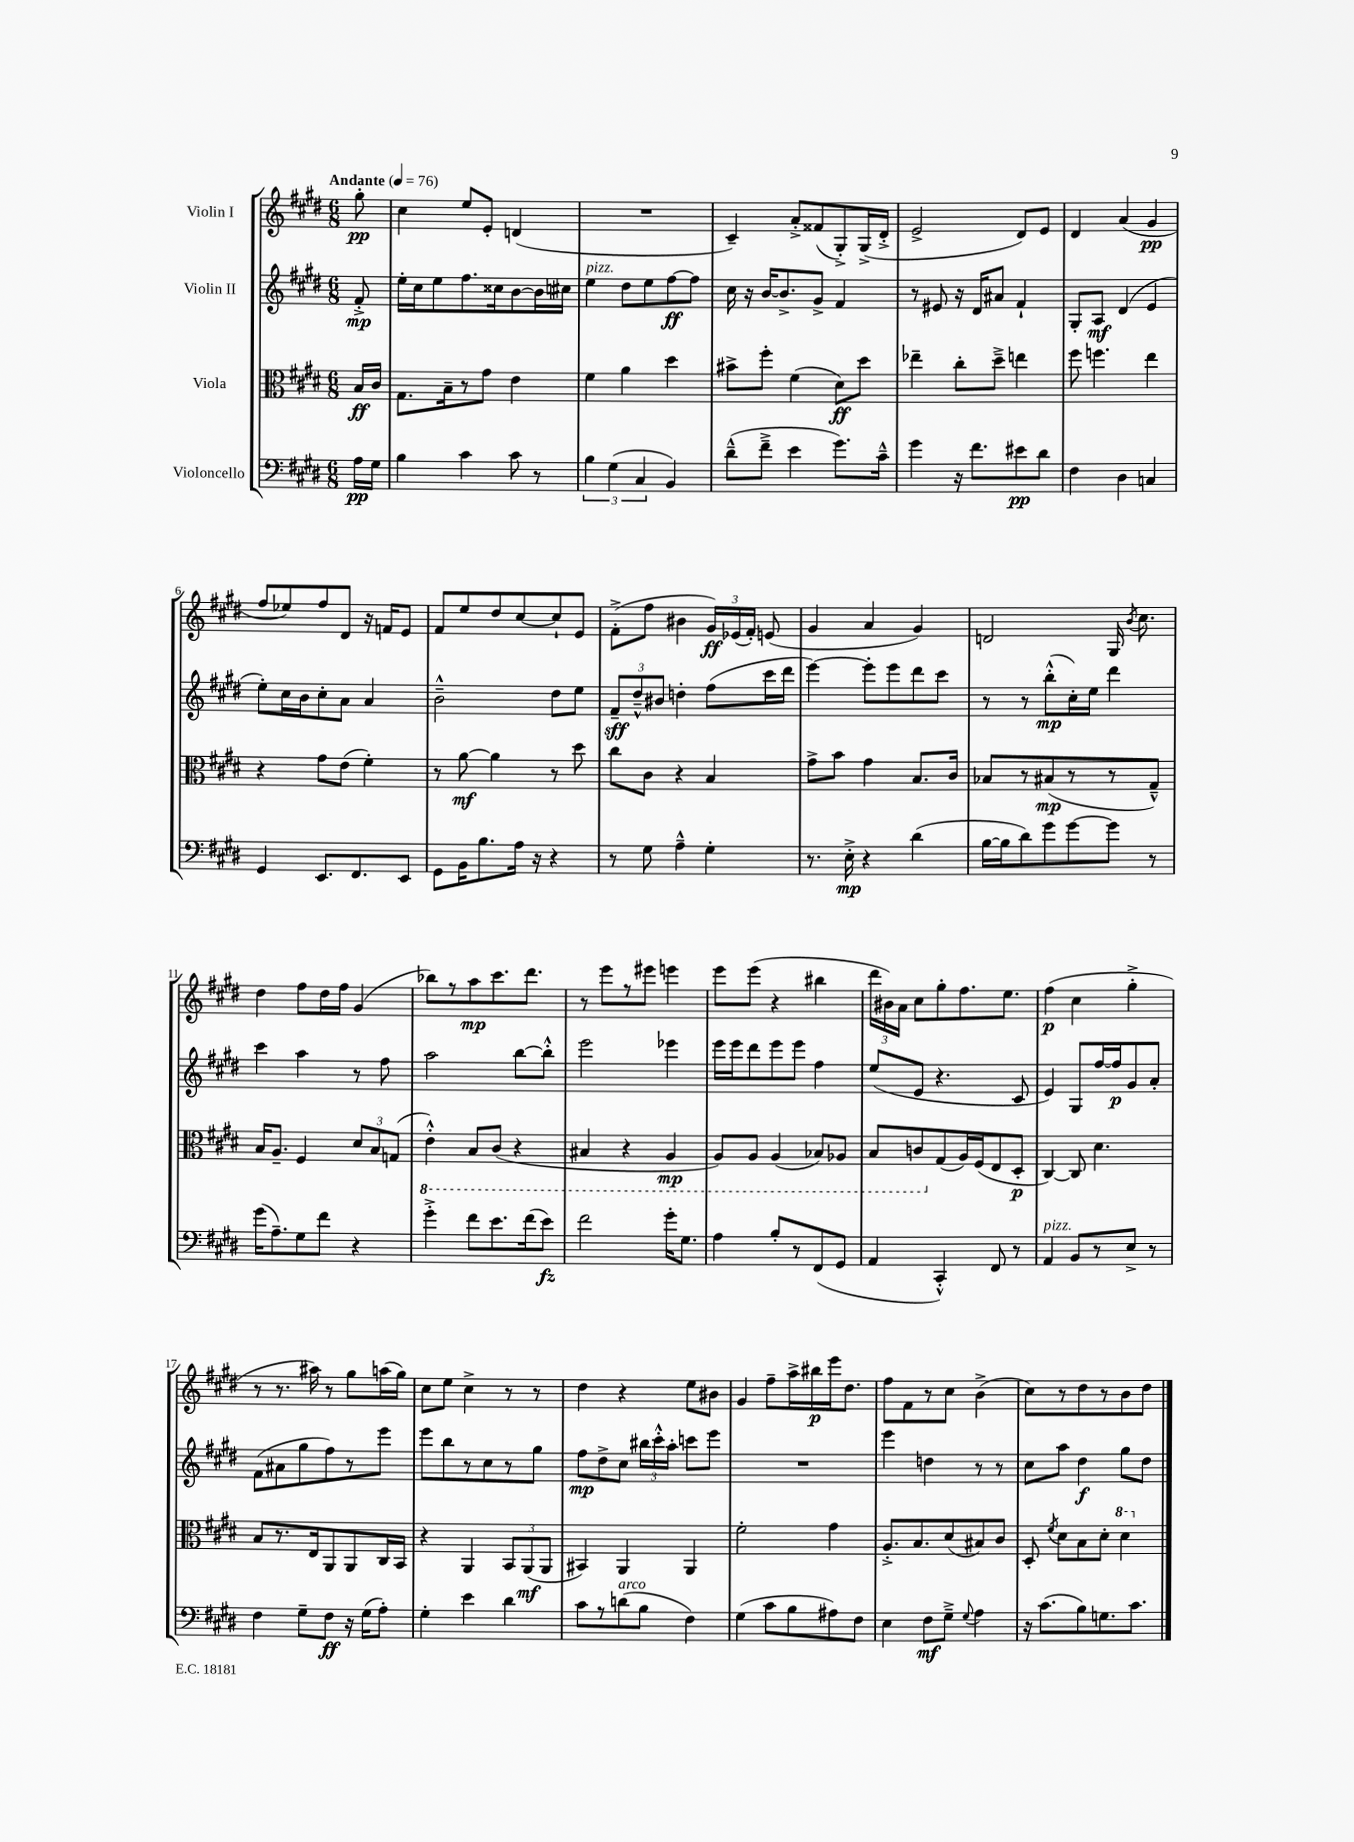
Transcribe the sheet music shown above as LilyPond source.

<<
\new StaffGroup <<
\new Staff = "s0" \with { instrumentName = "Violin I" } {
    \clef treble \key e \major \numericTimeSignature \time 6/8 \partial 8 \tempo "Andante" 4 = 76
    \autoBeamOff gis''8-.\pp |
    cis''4 e''8[ e'8]-. d'4( |
    R2. |
    cis'4--) a'8[-.-> fisis'8( gis8-.->) gis16->( dis'16]-.-> |
    e'2-> dis'8[) e'8] |
    dis'4 a'4( gis'4\pp |
    fis''8[ ees''8) fis''8 dis'8] r16 f'16[ e'8] |
    fis'8[ e''8 dis''8 cis''8~ cis''8-! e'8] |
    fis'8[-.->( fis''8] bis'4 \tuplet 3/2 { gis'16[\ff) ees'16( fis'16]-.) } e'8( |
    gis'4 a'4 gis'4) |
    d'2 gis16 \acciaccatura { b'8 } cis''8. |
    dis''4 fis''8[ dis''16 fis''16] gis'4( |
    bes''8[) r8 a''8\mp cis'''8. dis'''8.] |
    r8 e'''8[ r8 eis'''8] e'''4 |
    e'''8[ e'''8]( r4 bis''4 |
    \tuplet 3/2 { dis'''16[ bis'16) a'16] } cis''8[ gis''8-. fis''8. e''8.] |
    fis''4\p( cis''4 gis''4-.-> |
    r8 r8. ais''16) r8 gis''8[ a''16( gis''16]) |
    cis''8[ e''8] cis''4-> r8 r8 |
    dis''4 r4 e''8[ bis'8] |
    gis'4 fis''8[-- a''16-> bis''16\p e'''16 dis''8.] |
    fis''8[ fis'8 r8 cis''8] b'4->( |
    cis''8[) r8 dis''8 r8 b'8 dis''8] \bar "|." |
}
\new Staff = "s1" \with { instrumentName = "Violin II" } {
    \clef treble \key e \major \numericTimeSignature \time 6/8 \partial 8
    \autoBeamOff fis'8-.->\mp |
    e''16[-. cis''16 e''8 fis''8. cisis''16 b'8~ b'16 cis''16] |
    e''4^\markup { \italic "pizz." } dis''8[ e''8 fis''8~\ff fis''8] |
    cis''16 r16 b'16[~ b'8.-> gis'8]-> fis'4 |
    r8 eis'8 r16 dis'16[ ais'8] fis'4-! |
    gis8[-. a8]\mf dis'4( e'4 |
    e''8[-.) cis''16 b'16 cis''8-. a'8] a'4 |
    b'2---^ dis''8[ e''8] |
    \tuplet 3/2 { fis'8[--\sff dis''8---^ bis'8] } d''4-. fis''8[( cis'''16 dis'''16] |
    e'''4~) e'''8[-. e'''8 dis'''8 cis'''8] |
    r8 r8 b''8[-.-^\mp( cis''16-.) e''16] dis'''4 |
    cis'''4 a''4 r8 fis''8 |
    a''2 b''8[~ b''8]-.-^ |
    e'''2 ees'''4 |
    e'''16[ e'''16 dis'''8 e'''8 e'''8] fis''4 |
    e''8[( e'8] r4. cis'8 |
    e'4) gis8[ fis''16~ fis''16\p gis'8 a'8]-. |
    fis'8[( ais'8 gis''8 fis''8) r8 e'''8] |
    e'''8[ b''8 r8 cis''8 r8 gis''8] |
    fis''8[\mp dis''8-> cis''8] \tuplet 3/2 { bis''16[ cis'''16-.-^ a''16]-. } c'''8[ e'''8] |
    R2. |
    e'''4 d''4 r8 r8 |
    cis''8[ a''8] dis''4\f gis''8[ dis''8] \bar "|." |
}
\new Staff = "s2" \with { instrumentName = "Viola" } {
    \clef alto \key e \major \numericTimeSignature \time 6/8 \partial 8
    \autoBeamOff b16[\ff cis'16] |
    gis8.[ b16-- r8 gis'8] e'4 |
    fis'4 a'4 dis''4 |
    bis'8[-> fis''8]-. fis'4( dis'8[\ff) dis''8] |
    ees''4-- cis''8[-. dis''8]---> e''4 |
    fis''8 f''4. e''4 |
    r4 gis'8[ e'8]( fis'4-.) |
    r8 a'8~\mf a'4 r8 dis''8 |
    cis''8[ cis'8] r4 b4 |
    gis'8[-> b'8] gis'4 b8.[ cis'16] |
    bes8[ r8 bis8\mp( r8 r8 gis8]---^) |
    b16[ a8.]-- fis4 \tuplet 3/2 { dis'8[ b8 g8]( } |
    \ottava #-1 e4-.-^) b,8[ cis8]( r4 |
    bis,4 r4 a,4\mp |
    a,8[) a,8] a,4( bes,8[) aes,8] |
    b,8[ c8 \ottava #0 gis8( a16) fis16( e8 dis8]-.\p |
    cis4~) cis8 dis'4. |
    b8[ r8. e16 a,8 a,8 cis16 b,16] |
    r4 a,4 \tuplet 3/2 { b,8[ a,8\mf( a,8] } |
    bis,4) a,4 a,4 |
    fis'2-. gis'4 |
    a8.[-.-> b8. dis'8( bis8) cis'8] |
    dis8-. \acciaccatura { fis'8 } dis'8[ b8 dis'8]-. \ottava #1 dis''4 \ottava #0 \bar "|." |
}
\new Staff = "s3" \with { instrumentName = "Violoncello" } {
    \clef bass \key e \major \numericTimeSignature \time 6/8 \partial 8
    \autoBeamOff a16[\pp gis16] |
    b4 cis'4 cis'8 r8 |
    \tuplet 3/2 { b4 gis4( cis4 } b,4) |
    dis'8[---^( fis'8]---> e'4 gis'8.[) cis'16]---^ |
    gis'4 r16 fis'8.[ eis'8\pp dis'8] |
    fis4 dis4 c4 |
    gis,4 e,8.[ fis,8. e,8] |
    gis,8[ b,16 b8. a16] r16 r4 |
    r8 gis8 a4---^ gis4-. |
    r8. e16-.->\mp r4 dis'4( |
    b16[~ b16 dis'8) gis'8 gis'8~ gis'8] r8 |
    gis'16[( a8.--) gis8 fis'8] r4 |
    gis'4-.-> fis'8[ e'8. fis'16( e'8]\fz) |
    fis'2 gis'16[-. gis8.] |
    a4 b8[-. r8 fis,8( gis,8] |
    a,4 cis,4-.-^) fis,8 r8 |
    a,4^\markup { \italic "pizz." } b,8[ r8 e8]-> r8 |
    fis4 gis8[-- fis8]\ff r16 gis16[( a8]-.) |
    gis4-. e'4 dis'4 |
    cis'8[ r8 d'8^\markup { \italic "arco" }( b8] fis4) |
    gis4( cis'8[ b8 ais8) fis8] |
    e4 fis8[\mf gis8]---> \appoggiatura { gis8 } a4 |
    r16 cis'8.[( b8) g8. cis'8.] \bar "|." |
}
>>
>>
